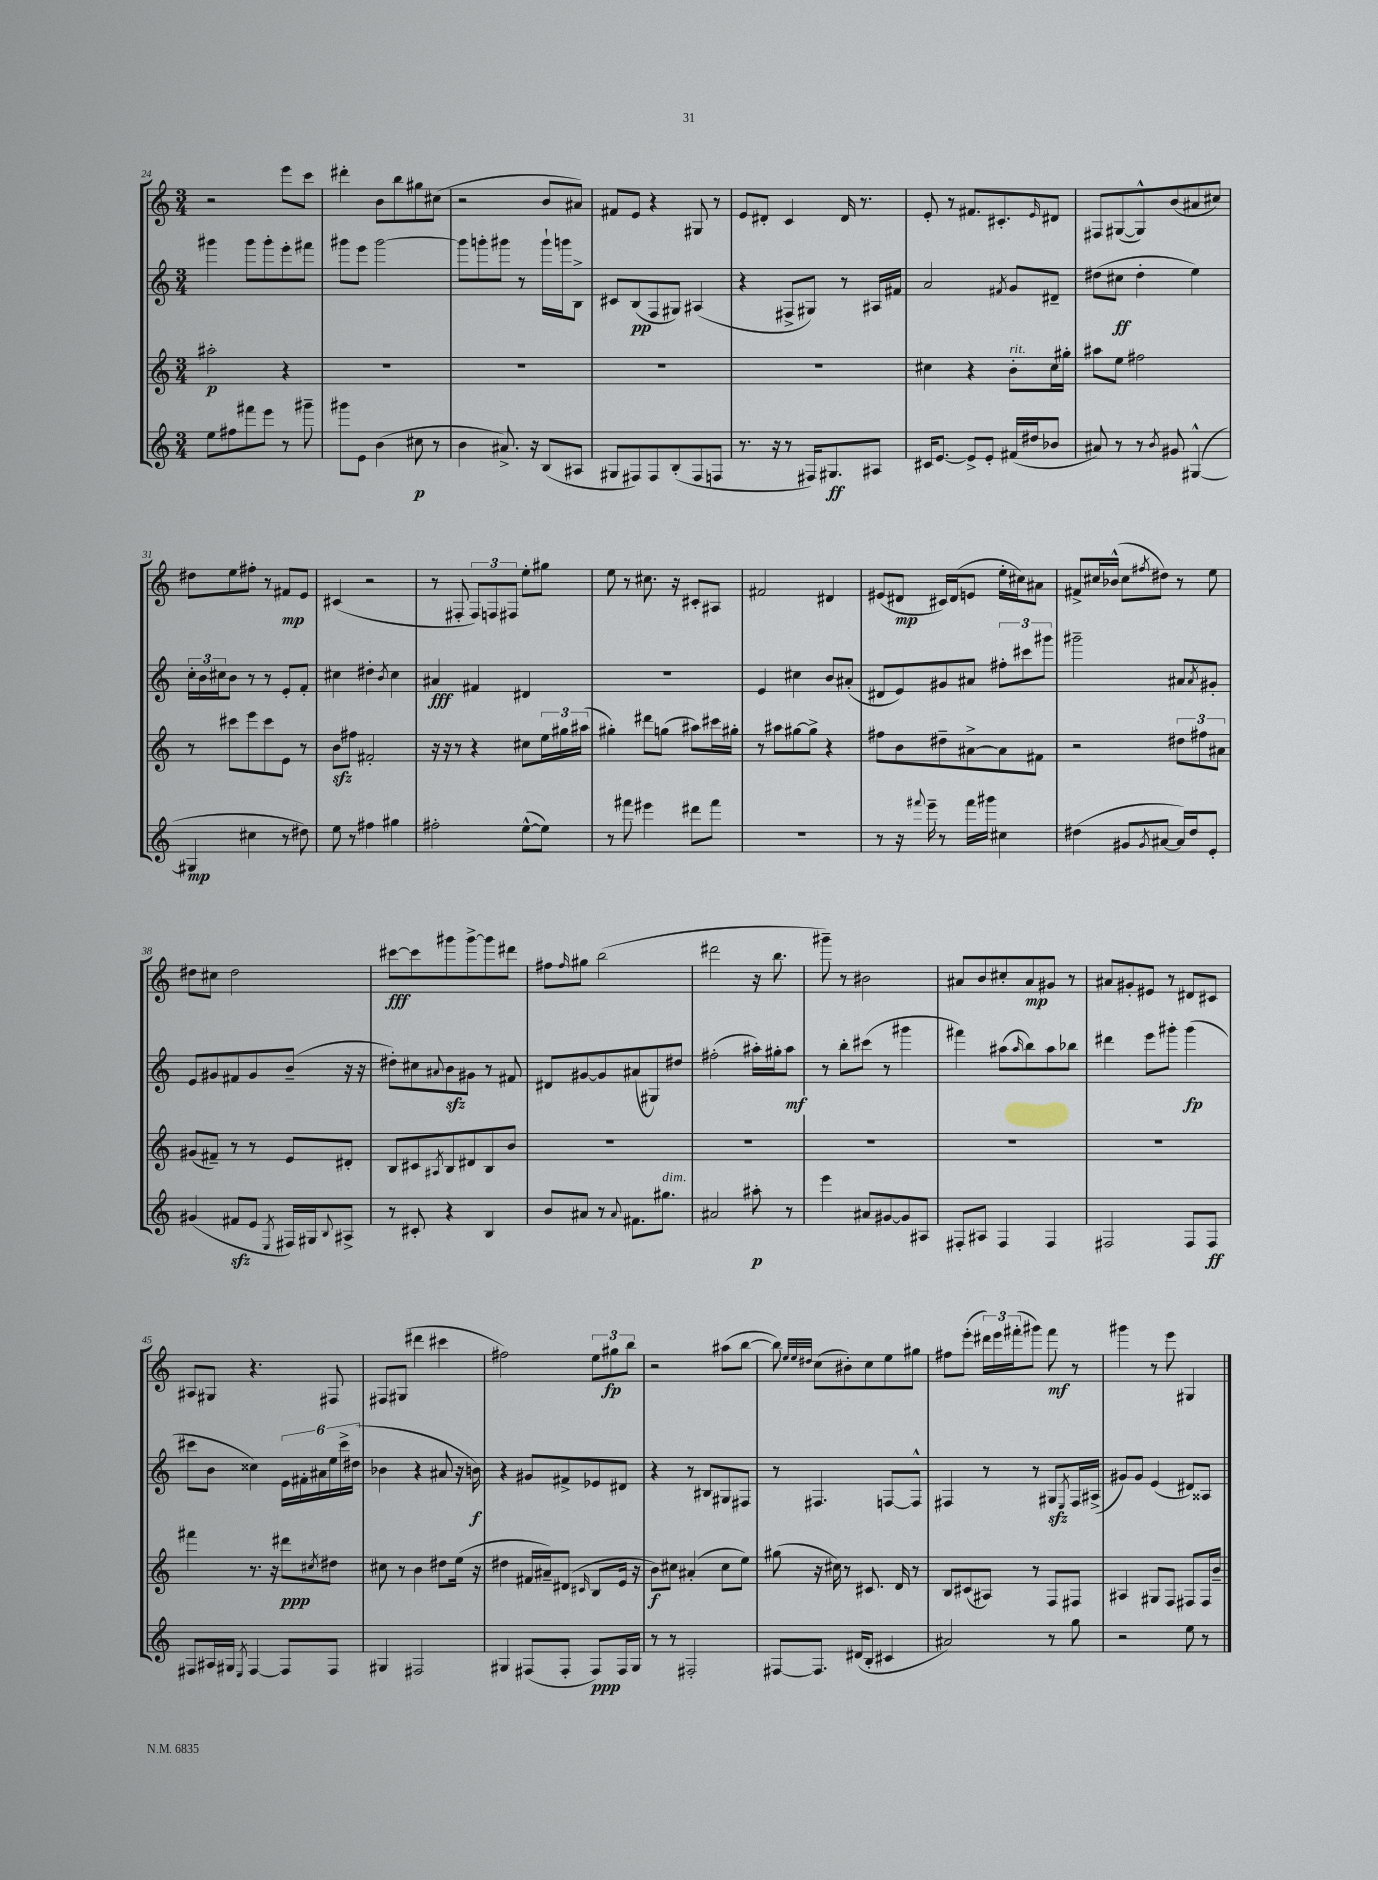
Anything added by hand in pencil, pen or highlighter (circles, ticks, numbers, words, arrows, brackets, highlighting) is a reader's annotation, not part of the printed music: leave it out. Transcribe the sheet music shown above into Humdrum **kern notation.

**kern	**dynam	**kern	**dynam	**kern	**dynam	**kern	**dynam
*part4	*part4	*part3	*part3	*part2	*part2	*part1	*part1
*staff4	*staff4	*staff3	*staff3	*staff2	*staff2	*staff1	*staff1
*clefG2	*	*clefG2	*	*clefG2	*	*clefG2	*
*k[]	*	*k[]	*	*k[]	*	*k[]	*
*M3/4	*	*M3/4	*	*M3/4	*	*M3/4	*
=24	=24	=24	=24	=24	=24	=24	=24
8ee\L	.	2aa#X'\	p	4ggg#X\	.	2r	.
8ff#X\	.	.	.	.	.	.	.
8fff#X\	.	.	.	8ggg#\L	.	.	.
8eee\J	.	.	.	8ggg#'\	.	.	.
8r	.	4r	.	8eee'\	.	8eee\L	.
8ggg#X~\	.	.	.	8fff#X\J	.	8ccc\J	.
=25	=25	=25	=25	=25	=25	=25	=25
8ggg#X\L	.	2.r	.	8ggg#X\L	.	4ddd#X'\	.
8e\J	.	.	.	8eee\J	.	.	.
(4b\	.	.	.	[2ggg#\	.	8b\L	.
.	.	.	.	.	.	8bb\	.
8cc#X\	p	.	.	.	.	8gg#X\	.
8r	.	.	.	.	.	(8cc#X\J	.
=26	=26	=26	=26	=26	=26	=26	=26
4b\	.	2.r	.	8ggg#\L]	.	2r	.
.	.	.	.	8gggn'\	.	.	.
8.a#X^/)	.	.	.	8ggg#X\J	.	.	.
.	.	.	.	8r	.	.	.
16r	.	.	.	.	.	.	.
(8B/L	.	.	.	16ggg#`\LL	.	8b/L	.
.	.	.	.	16gggn\J	.	.	.
8A#X/J	.	.	.	8B^\J	.	8a#X/J)	.
=27	=27	=27	=27	=27	=27	=27	=27
8G#X/L	.	2.r	.	8c#X/L	.	8f#X/L	.
8F#X/)	.	.	.	(8B/	pp	8e/J	.
8F#/	.	.	.	8F/	.	4r	.
(8B'/	.	.	.	8G#X/J)	.	.	.
8F#/	.	.	.	(4A#X/	.	8G#X/	.
8Fn/J	.	.	.	.	.	8r	.
=28	=28	=28	=28	=28	=28	=28	=28
8.r	.	2.r	.	4r	.	8e/L	.
.	.	.	.	.	.	8d#X'/J	.
16r	.	.	.	.	.	.	.
8r	.	.	.	8F#X^/L	.	4c/	.
16F#X/KL)	.	.	.	8G#X/J)	.	.	.
8.G#X/	ff	.	.	.	.	.	.
.	.	.	.	8r	.	16d#/	.
.	.	.	.	.	.	8.r	.
8A#X/J	.	.	.	16A#X/LL	.	.	.
.	.	.	.	16f#X/JJ	.	.	.
=29	=29	=29	=29	=29	=29	=29	=29
16c#X/KL	.	4cc#X\	.	2a/	.	8e'/	.
[8.e/J	.	.	.	.	.	.	.
.	.	.	.	.	.	8r	.
8e^/L]	.	4r	.	.	.	8.f#X/L	.
8e'/J	.	.	.	.	.	.	.
.	.	.	.	.	.	8.c#X'/	.
.	.	.	.	8qf#X/	.	.	.
!	!	!LO:TX:a:i:t=rit.	!	!	!	!	!
(16f#X/LL	.	8b'\L	.	8g/L	.	.	.
16dd#X/J	.	.	.	.	.	.	.
.	.	.	.	.	.	16qqe/	.
8b-X/J	.	16cc#\L	.	8d#X~/J	.	8d#X/J	.
.	.	16gg#X'\JJ	.	.	.	.	.
=30	=30	=30	=30	=30	=30	=30	=30
8a#X/)	.	8aa#X\L	.	(8dd#X\L	.	8F#X/L	.
8r	.	8ee\J	.	8cc#X\J	ff	([8G#X/	.
8r	.	2ff#X\	.	4dd#'\	.	8G#^^/])	.
8qb/	.	.	.	.	.	.	.
8g#X/	.	.	.	.	.	(8b/	.
([4G#X^^/	.	.	.	4ee\)	.	8a#X/	.
.	.	.	.	.	.	8cc#X/J)	.
!!LO:LB:g=z
=31	=31	=31	=31	=31	=31	=31	=31
4G#X/]	mp	8r	.	24cc'\LL	.	8dd#X\L	.
.	.	.	.	24b\	.	.	.
.	.	.	.	24cc#X\J	.	.	.
.	.	8ccc#X\L	.	8b\J	.	8ee\	.
4cc#X\	.	8eee\	.	8r	.	8ff#X'\J	.
.	.	8ccc#\	.	8r	.	8r	.
8r	.	8e\J	.	8e'/L	.	8f#X/L	mp
8dd#X\)	.	8r	.	8f'/J	.	8e/J	.
=32	=32	=32	=32	=32	=32	=32	=32
8ee\	.	8bzz\L	.	4cc#X\	.	(4c#X/	.
8r	.	8ff#X\J	.	.	.	.	.
4ff#X\	.	2f#X'/	.	4dd#X'\	.	2r	.
.	.	.	.	8qb/	.	.	.
4gg#X\	.	.	.	4cc#\	.	.	.
=33	=33	=33	=33	=33	=33	=33	=33
2ff#X'\	.	16r	.	4a#X/	fff	8r	.
.	.	16r	.	.	.	.	.
.	.	8r	.	.	.	8F#X'/	.
.	.	4r	.	4f#X/	.	12F#/L)	.
.	.	.	.	.	.	12Fn/	.
.	.	.	.	.	.	12F#X/J	.
([8ee^^\L	.	8cc#X\L	.	4d#X/	.	8ee'\L	.
8ee\J])	.	24ee\L	.	.	.	8gg#X\J	.
.	.	24gg#X\	.	.	.	.	.
.	.	(24aa#X\JJ	.	.	.	.	.
=34	=34	=34	=34	=34	=34	=34	=34
8r	.	4gg#X'\)	.	2.r	.	8ee\	.
8fff#X\	.	.	.	.	.	8r	.
4eee#X\	.	8ddd#X\L	.	.	.	8.cc#X\	.
.	.	(8ggn\J	.	.	.	.	.
.	.	.	.	.	.	16r	.
8ddd#X\L	.	8aa#X\L)	.	.	.	8c#X'/L	.
8fff#\J	.	16ccc#X\L	.	.	.	8A#X/J	.
.	.	16gg#X'\JJ	.	.	.	.	.
=35	=35	=35	=35	=35	=35	=35	=35
2.r	.	8r	.	4e/	.	2f#X/	.
.	.	8aa#X\L	.	.	.	.	.
.	.	[8gg#X\	.	4cc#X\	.	.	.
.	.	8gg#^\J]	.	.	.	.	.
.	.	4r	.	8b/L	.	4d#X/	.
.	.	.	.	(8a#X'/J	.	.	.
=36	=36	=36	=36	=36	=36	=36	=36
8r	.	8ff#X\L	.	8d#X/L	.	(8e#X/L	.
16r	.	8b\	.	8e/)	.	8d#X/J	mp
8qqfff#X/	.	.	.	.	.	.	.
16eee~\	.	.	.	.	.	.	.
8r	.	8dd#X~\	.	8g#X/	.	16c#X/LL)	.
.	.	.	.	.	.	(16d#/J	.
16fff#\LL	.	[8a#X^\	.	8a#X/J	.	8en/J	.
16ggg#X\JJ	.	.	.	.	.	.	.
4cc#X\	.	8a#\]	.	12ff#X'\L	.	16ee'\LL	.
.	.	.	.	.	.	16cc#X\J)	.
.	.	.	.	12ccc#X\	.	.	.
.	.	8f#X\J	.	.	.	8a#X\J	.
.	.	.	.	12ggg#X\J	.	.	.
=37	=37	=37	=37	=37	=37	=37	=37
(4dd#X\	.	2r	.	2ggg#X~\	.	8f#X^/L	.
.	.	.	.	.	.	16cc#X/L	.
.	.	.	.	.	.	(16b-X^^/JJ	.
8g#X/L	.	.	.	.	.	8cc#\L	.
8qg#/	.	.	.	.	.	8qff#X/	.
[8a#X/J	.	.	.	.	.	8dd#X\J)	.
16a#/LL])	.	12dd#X\L	.	8a#X/L	.	8r	.
16dd#/J	.	.	.	.	.	.	.
.	.	12ff#X\	.	.	.	.	.
.	.	.	.	8qa#/	.	.	.
8e'/J	.	.	.	8g#X'/J	.	8ee\	.
.	.	12a#X\J	.	.	.	.	.
!!LO:LB:g=z
=38	=38	=38	=38	=38	=38	=38	=38
(4g#X/	.	(8g#X/L	.	8e/L	.	8dd#X\L	.
.	.	8f#X~/J)	.	8g#X/	.	8cc#X\J	.
8f#Xzz/L	.	8r	.	8f#X/	.	2dd#\	.
8e/J	.	8r	.	8g#/	.	.	.
8qE/	.	.	.	.	.	.	.
16F#X/LL)	.	8e/L	.	(8b~/J	.	.	.
16G#X/J	.	.	.	.	.	.	.
8qqB/	.	.	.	.	.	.	.
8A#X^/J	.	8d#X'/J	.	16r	.	.	.
.	.	.	.	16r	.	.	.
=39	=39	=39	=39	=39	=39	=39	=39
8r	.	8B/L	.	8dd#X'\L)	.	[8ccc#X\L	fff
8c#X'/	.	8c#X/	.	8cc#X\	.	8ccc#\]	.
.	.	8qA#X/	.	8qqa#X/	.	.	.
4r	.	8B/	.	8bzz\	.	8ggg#X\	.
.	.	8d#X/	.	8g#X\J	.	[8ggg#^\	.
4B/	.	8B/	.	8r	.	8ggg#\]	.
.	.	8b/J	.	8f#X/	.	8ddd#X\J	.
=40	=40	=40	=40	=40	=40	=40	=40
8b/L	.	2.r	.	8d#X/L	.	8ff#X\L	.
.	.	.	.	.	.	16qqff#/	.
8a#X/J	.	.	.	[8g#X/	.	8gg#X\J	.
8r	.	.	.	8g#/]	.	(2bb\	.
8qqa#/	.	.	.	.	.	.	.
8.f#X\L	.	.	.	(8a#X/	.	.	.
.	.	.	.	8G#X/)	.	.	.
!LO:TX:a:i:t=dim.	!	!	!	!	!	!	!
8.gg#X\J	.	.	.	.	.	.	.
.	.	.	.	8dd#X/J	.	.	.
=41	=41	=41	=41	=41	=41	=41	=41
2a#X/	.	2.r	.	(2ff#X'\	.	2ddd#X\	.
8aa#X'\	p	.	.	16aa#X'\LL)	.	16r	.
.	.	.	.	16gg#X'\J	.	8.bb\	.
8r	.	.	.	8aa#\J	mf	.	.
=42	=42	=42	=42	=42	=42	=42	=42
4eee\	.	2.r	.	8r	.	8ggg#X~\)	.
.	.	.	.	8bb'\L	.	8r	.
8a#X/L	.	.	.	(8ccc#X\J	.	2b#X\	.
[8g#X/	.	.	.	8r	.	.	.
8g#/]	.	.	.	4ggg#X\	.	.	.
8A#X/J	.	.	.	.	.	.	.
=43	=43	=43	=43	=43	=43	=43	=43
8F#X'/L	.	2.r	.	4fff#X\)	.	8a#X/L	.
8A#X/J	.	.	.	.	.	8b/	.
4F#/	.	.	.	(8aa#X\L	.	8cc#X'/	.
.	.	.	.	16qqaa#/	.	.	.
.	.	.	.	8bb\)	.	8a#/	mp
4F#/	.	.	.	8aa#\	.	8g#X/J	.
.	.	.	.	8bb-X\J	.	8r	.
=44	=44	=44	=44	=44	=44	=44	=44
2F#X/	.	2.r	.	4ddd#X\	.	8a#X/L	.
.	.	.	.	.	.	8g#X'/	.
.	.	.	.	8eee\L	.	8e#X/J	.
.	.	.	.	8ggg#X'\J	.	8r	.
8F#/L	.	.	.	(4ggg#\	fp	8d#X/L	.
8F#/J	ff	.	.	.	.	8c#X/J	.
!!LO:LB:g=z
=45	=45	=45	=45	=45	=45	=45	=45
8F#X/L	.	4fff#X\	.	8ccc#X\L	.	8A#X/L	.
16A#X/L	.	.	.	8b\J	.	8G#X/J	.
16G#X/JJ	.	.	.	.	.	.	.
8qE/	.	.	.	.	.	.	.
[4F#/	.	8.r	.	4cc##X\)	.	4.r	.
.	.	16r	.	.	.	.	.
8F#/L]	.	8ddd#X\L	ppp	24e\LL	.	.	.
.	.	.	.	24f#X'\	.	.	.
.	.	.	.	24a#X\	.	.	.
.	.	8qcc#X/	.	.	.	.	.
8F#/J	.	8dd#X\J	.	24ee\	.	8F#X/	.
.	.	.	.	24ccc#^\	.	.	.
.	.	.	.	(24dd#X\JJ	.	.	.
=46	=46	=46	=46	=46	=46	=46	=46
4G#X/	.	8cc#X\	.	4b-X\	.	8F#X/L	.
.	.	8r	.	.	.	(8G#X/J	.
2F#X/	.	4b\	.	4r	.	4ddd#X\	.
.	.	8dd#X\L	.	8a#X/	.	4ccc#X\	.
.	.	(16ee\Jk	.	16r	.	.	.
.	.	16r	.	16bn\)	f	.	.
=47	=47	=47	=47	=47	=47	=47	=47
4G#X/	.	4dd#X\	.	4r	.	2ff#X\)	.
(8F#X/L	.	16f#X/LL	.	8g#X/L	.	.	.
.	.	16a#X~/J)	.	.	.	.	.
8F#'/J	.	(8d#X/J	.	8f#X^/	.	.	.
.	.	16qqc#X/	.	.	.	.	.
8F#/L)	ppp	8B/L	.	8e-X/	.	12ee\L	.
.	.	.	.	.	.	12gg#X\	fp
16F#/L	.	16e/Jk	.	8d#X/J	.	.	.
.	.	.	.	.	.	12bb\J	.
16G#/JJ	.	16r	.	.	.	.	.
=48	=48	=48	=48	=48	=48	=48	=48
8r	.	8b\L)	f	4r	.	2r	.
8r	.	8cc#X\J	.	.	.	.	.
2F#X'/	.	(4a#X'/	.	8r	.	.	.
.	.	.	.	8B#X/L	.	.	.
.	.	8cc#\L	.	8G#X/	.	(8aa#X\L	.
.	.	8ee\J)	.	8F#X/J	.	[8bb\J	.
=49	=49	=49	=49	=49	=49	=49	=49
[8F#X/L	.	(8gg#X\	.	8r	.	8bb\])	.
.	.	.	.	.	.	32qqee/LLL	.
.	.	.	.	.	.	32qqee/	.
.	.	.	.	.	.	32qqdd#X/JJJ	.
8.F#/J]	.	16r	.	4.F#X/	.	(8cc\L	.
.	.	16cc#X\)	.	.	.	.	.
.	.	8r	.	.	.	8b#X'\)	.
(16d#X/KL	.	.	.	.	.	.	.
8B'/J	.	8.c#X/	.	.	.	8cc\	.
4c#X/	.	.	.	[8Fn/L	.	8ee\	.
.	.	16d/	.	.	.	.	.
.	.	8r	.	8F^^/J]	.	8gg#X\J	.
=50	=50	=50	=50	=50	=50	=50	=50
2a#X/)	.	8B/L	.	4F#X/	.	8ff#X\L	.
.	.	(8c#X/	.	.	.	(8eee'\J	.
.	.	8A#X/J)	.	8r	.	24ddd#X\LL)	.
.	.	.	.	.	.	24eee\	.
.	.	.	.	.	.	(24fff#X'\J	.
.	.	8r	.	8r	.	8ggg#X\J)	.
8r	.	8F/L	.	8G#Xzz/L	.	8fff#\	mf
.	.	.	.	8qE/	.	.	.
8gg\	.	8F#X/J	.	16F#/L	.	8r	.
.	.	.	.	(16A#X^/JJ	.	.	.
=51	=51	=51	=51	=51	=51	=51	=51
2r	.	4A#X/	.	8g#X/L)	.	4ggg#X\	.
.	.	.	.	8g#/J	.	.	.
.	.	8G#X/L	.	(4e/	.	8r	.
.	.	8F/J	.	.	.	8eee\	.
8ee\	.	8F#X/L	.	8d#X/L)	.	4G#X/	.
8r	.	16F#/L	.	8A##X/J	.	.	.
.	.	16b~/JJ	.	.	.	.	.
==	==	==	==	==	==	==	==
*-	*-	*-	*-	*-	*-	*-	*-
